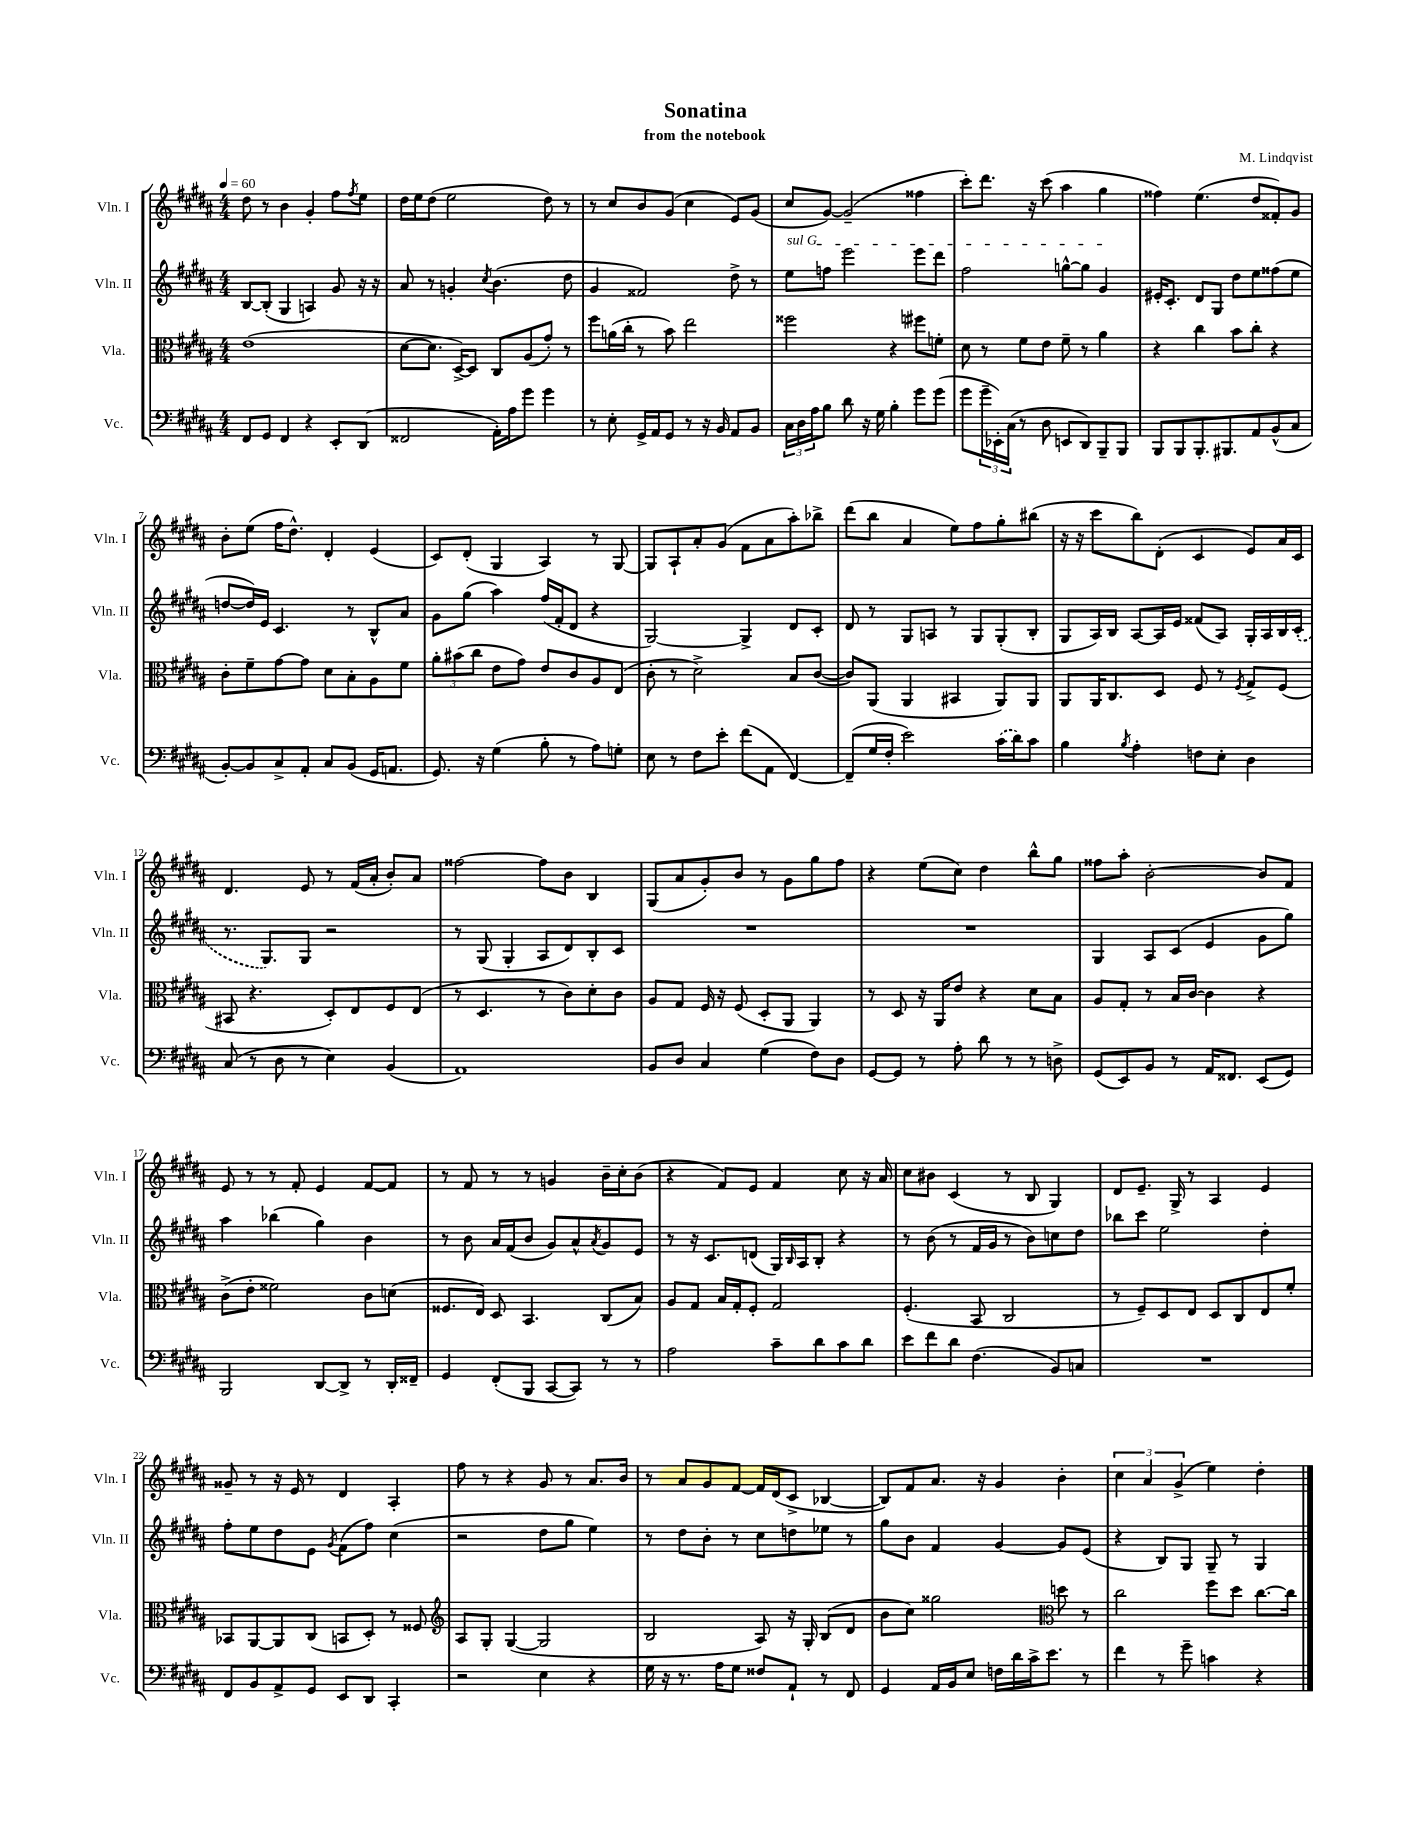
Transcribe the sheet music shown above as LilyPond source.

\header { title = "Sonatina" composer = "M. Lindqvist" subtitle = "from the notebook" }
<<
\new StaffGroup <<
\new Staff = "s0" \with { instrumentName = "Vln. I" shortInstrumentName = "Vln. I" } {
    \clef treble \key b \major \numericTimeSignature \time 4/4 \tempo 4 = 60
    dis''8 r8 b'4 gis'4-. fis''8 \acciaccatura { fis''8 } e''8 |
    dis''16 e''16 dis''8( e''2 dis''8) r8 |
    r8 cis''8 b'8 gis'8( cis''4 e'8) gis'8( |
    cis''8 gis'8~) gis'2--( fisis''4 |
    cis'''8-.) dis'''8. r16 cis'''8( ais''4 gis''4 |
    fisis''4) e''4.( dis''8 fisis'8-.) gis'8 |
    b'8-. e''8( fis''16 dis''8.-^) dis'4-. e'4( |
    cis'8) dis'8-.( gis4 ais4) r8 gis8~ |
    gis8 ais8-! ais'8-. gis'8( fis'8 ais'8 ais''8-.) bes''8-> |
    dis'''8( b''8 ais'4 e''8) fis''8 gis''8-. bis''8( |
    r16 r16 cis'''8 b''8) dis'8-.( cis'4 e'8) ais'16 cis'16 |
    dis'4. e'8 r8 fis'16( ais'16-. b'8-.) ais'8 |
    fisis''2~ fisis''8 b'8 b4 |
    gis8( ais'8 gis'8-.) b'8 r8 gis'8 gis''8 fis''8 |
    r4 e''8( cis''8) dis''4 b''8-^ gis''8 |
    fisis''8 ais''8-. b'2~-. b'8 fis'8 |
    e'8 r8 r8 fis'8-. e'4 fis'8~ fis'8 |
    r8 fis'8 r8 r8 g'4 b'16-- cis''16-. b'8( |
    r4 fis'8) e'8 fis'4 cis''8 r16 ais'16 |
    cis''8 bis'8 cis'4( r8 b8 gis4) |
    dis'8 e'8.-- gis16-> r8 ais4 e'4 |
    gisis'8-- r8 r16 e'16 r8 dis'4 ais4-. |
    fis''8 r8 r4 gis'8 r8 ais'8. b'16 |
    r8 ais'8 gis'8 fis'8~ fis'16 dis'16( cis'8-> bes4~ |
    bes8) fis'8 ais'8. r16 gis'4 b'4-. |
    \tuplet 3/2 { cis''4 ais'4 gis'4->( } e''4) dis''4-. \bar "|." |
}
\new Staff = "s1" \with { instrumentName = "Vln. II" shortInstrumentName = "Vln. II" } {
    \clef treble \key b \major \numericTimeSignature \time 4/4
    b8~ b8-.( gis4 a4) gis'8 r16 r16 |
    ais'8 r8 g'4-. \acciaccatura { cis''8 } b'4.( dis''8 |
    gis'4 fisis'2) dis''8-> r8 |
    \once \override TextSpanner.bound-details.left.text = \markup { \italic "sul G" } e''8\startTextSpan f''8 e'''2 e'''8 dis'''8 |
    fis''2 g''8~-^ g''8 gis'4\stopTextSpan |
    eis'16-. cis'8.-. dis'8 gis8 dis''8 e''8 fisis''8( e''8 |
    d''8~ d''16) e'16 cis'4. r8 b8-^ ais'8 |
    gis'8 gis''8( ais''4) fis''16( fis'16-. dis'8 r4 |
    gis2~) gis4-> dis'8 cis'8-. |
    dis'8 r8 gis8 a8 r8 gis8 gis8-.( b8-. |
    gis8 ais16) b16 ais8~ ais16 e'16 fisis'8( ais8) gis16-. ais16 b16 \once \slurDashed cis'16-.( |
    r8. gis8.) gis8 r2 |
    r8 gis8( gis4-. ais8 dis'8) b8-. cis'8 |
    R1 |
    R1 |
    gis4 ais8 cis'8( e'4 gis'8 gis''8) |
    ais''4 bes''4( gis''4) b'4 |
    r8 b'8 ais'16 fis'16( b'8 gis'8) ais'8-^ \acciaccatura { ais'8 } gis'8 e'8 |
    r8 r16 cis'8. d'8( gis16) \grace { b16 } ais16 b8-. r4 |
    r8 b'8( r8 fis'16 gis'16 r8 b'8) c''8 dis''8 |
    bes''8 cis'''8 e''2 dis''4-. |
    fis''8-. e''8 dis''8 e'8 \acciaccatura { gis'8 } fis'8( fis''8) cis''4( |
    r2 dis''8 gis''8 e''4) |
    r8 dis''8 b'8-. r8 cis''8 d''8 ees''8 r8 |
    gis''8 b'8 fis'4 gis'4~ gis'8 e'8( |
    r4 b8) gis8 gis8-- r8 gis4 \bar "|." |
}
\new Staff = "s2" \with { instrumentName = "Vla." shortInstrumentName = "Vla." } {
    \clef alto \key b \major \numericTimeSignature \time 4/4
    e'1( |
    dis'8~ dis'8. dis16~->) dis8 cis8 ais8( gis'8-.) r8 |
    fis''8 a'16( cis''16-. r8 b'8) e''2 |
    fisis''2 r4 fis''8 f'8-. |
    dis'8 r8 fis'8 e'8 fis'8-- r8 ais'4 |
    r4 cis''4 b'8 cis''8-. r4 |
    cis'8-. fis'8-- gis'8~ gis'8 dis'8 b8-. ais8 fis'8 |
    \tuplet 3/2 { ais'8-. bis'8( cis''8 } e'8 gis'8) e'8 cis'8 ais8 e8( |
    cis'8-. r8 dis'2->) b8 cis'8~( |
    cis'8) ais,8( ais,4 bis,4 ais,8) ais,8 |
    ais,8 ais,16 cis8. dis8 fis8 r8 \acciaccatura { fis8 } gis8-> fis8( |
    bis,8 r4. dis8-.) e8 fis8 e8( |
    r8 dis4. r8 cis'8) dis'8-. cis'8 |
    ais8 gis8 fis16 r16 fis8( dis8-. ais,8 ais,4) |
    r8 dis8 r16 ais,16 e'8 r4 dis'8 b8 |
    ais8 gis8-. r8 b16 cis'16~ cis'4 r4 |
    cis'8->( e'8-. fisis'2) cis'8 d'8( |
    fisis8. e16) dis8 b,4. cis8( b8) |
    ais8 gis8 b16 gis16-. fis8-. gis2 |
    fis4.-.( b,8 cis2 |
    r8 fis8--) dis8 e8 dis8 cis8 e8 fis'8-. |
    bes,8 ais,8~ ais,8 cis8( b,8 dis8-.) r8 fisis8 |
    \clef treble ais8 gis8-. gis4~( gis2 |
    b2 ais8) r16 gis16-. b8( dis'8 |
    b'8 cis''8) gisis''2 \clef alto d''8 r8 |
    cis''2 fis''8 dis''8 cis''8.~ cis''16 \bar "|." |
}
\new Staff = "s3" \with { instrumentName = "Vc." shortInstrumentName = "Vc." } {
    \clef bass \key b \major \numericTimeSignature \time 4/4
    fis,8 gis,8 fis,4 r4 e,8-. dis,8( |
    fisis,2 ais,16-.) ais16 gis'8 gis'4 |
    r8 e8-. gis,16-> ais,16 gis,8 r8 r16 b,16 ais,8 b,8 |
    \tuplet 3/2 { cis16 dis16 ais16 } b8 dis'8 r16 gis16 b4-. gis'8 gis'8( |
    gis'8 \tuplet 3/2 { gis'16-- ees,16-.) cis16( } r8 dis8 e,8 dis,8) b,,8-- b,,8 |
    b,,8 b,,8 b,,8.-. bis,,8. ais,8 b,8-^( cis8 |
    b,8~-.) b,8 cis8-> ais,8-. cis8 b,8( gis,16 a,8. |
    gis,8.) r16 gis4( b8-. r8 ais8) g8-. |
    e8 r8 fis8 e'8-. fis'8( ais,8 fis,4~) |
    fis,8--( gis16 fis16-. e'2) \once \slurDashed cis'16( dis'16) cis'8 |
    b4 \acciaccatura { b8 } ais4-. f8 e8-. dis4 |
    cis8( r8 dis8 r8 e4) b,4( |
    ais,1) |
    b,8 dis8 cis4 gis4( fis8) dis8 |
    gis,8~ gis,8 r8 ais8-. dis'8 r8 r8 d8-> |
    gis,8( e,8) b,8 r8 ais,16 fisis,8. e,8( gis,8) |
    b,,2 dis,8~ dis,8-> r8 dis,16-. fisis,16-- |
    gis,4 fis,8-.( b,,8 cis,8~ cis,8) r8 r8 |
    ais2 cis'8-- dis'8 cis'8 dis'8 |
    e'8 fis'8 dis'8 fis4.( b,8) c8 |
    R1 |
    fis,8 b,8 ais,8-> gis,8 e,8 dis,8 cis,4-. |
    r2 e4 r4 |
    gis16 r16 r8. ais16 gis8 fisis8 ais,8-! r8 fis,8 |
    gis,4 ais,16 b,16 e8 f16 dis'16 cis'16-> e'8. r8 |
    fis'4 r8 gis'8-- c'4 r4 \bar "|." |
}
>>
>>
